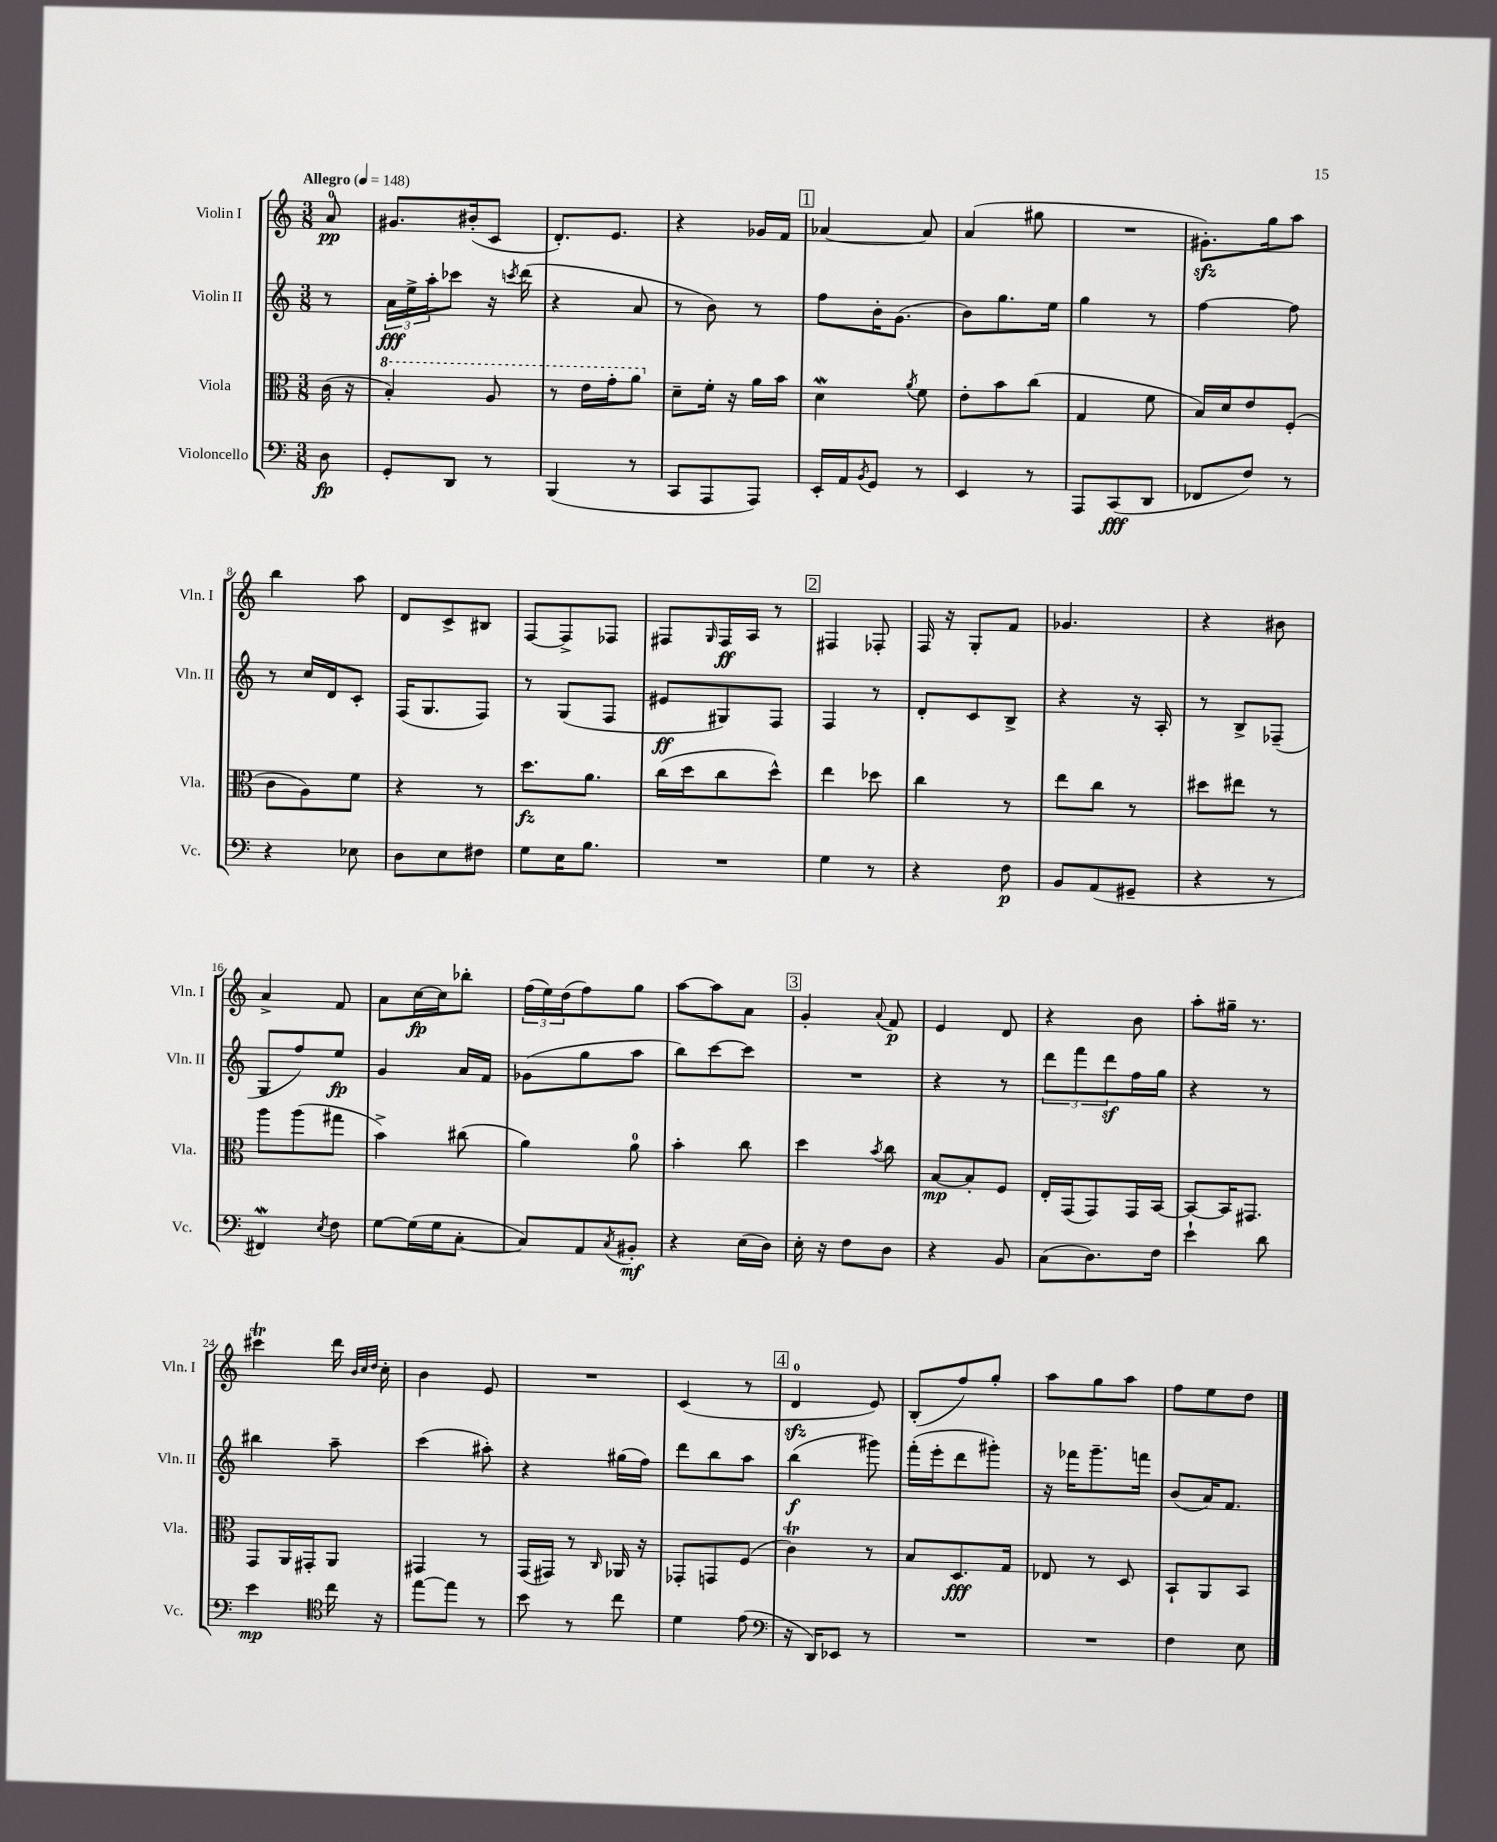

**kern	**dynam	**kern	**dynam	**kern	**dynam	**kern	**dynam
*part4	*part4	*part3	*part3	*part2	*part2	*part1	*part1
*staff4	*staff4	*staff3	*staff3	*staff2	*staff2	*staff1	*staff1
*I"Violoncello	*	*I"Viola	*	*I"Violin II	*	*I"Violin I	*
*I'Vc.	*	*I'Vla.	*	*I'Vln. II	*	*I'Vln. I	*
*clefF4	*	*clefC3	*	*clefG2	*	*clefG2	*
*k[]	*	*k[]	*	*k[]	*	*k[]	*
*M3/8	*	*M3/8	*	*M3/8	*	*M3/8	*
*MM148	*	*MM148	*	*MM148	*	*MM148	*
=	=	=	=	=	=	=	=
!	!	!	!	!	!	!LO:TX:a:B:t=Allegro	!
8D\	fp	(16c\	.	8r	.	8a/	pp
.	.	16r	.	.	.	.	.
=1	=1	=1	=1	=1	=1	=1	=1
*	*	*8va	*	*	*	*	*
8GG'/L	.	4b'/)	.	24a\LL	fff	8.g#X/L	.
.	.	.	.	24ee^\	.	.	.
.	.	.	.	24aa'\J	.	.	.
8DD/J	.	.	.	8ccc-X\J	.	.	.
.	.	.	.	.	.	(16b#X'/k	.
8r	.	8a/	.	16r	.	8c/J	.
.	.	.	.	8qcccn/	.	.	.
.	.	.	.	(16ddd\	.	.	.
=2	=2	=2	=2	=2	=2	=2	=2
(4BBB/	.	8r	.	4r	.	8.d'/L)	.
.	.	16ee\LL	.	.	.	.	.
.	.	16gg'\J	.	.	.	8.e/J	.
8r	.	8aa\J	.	8a/	.	.	.
=3	=3	=3	=3	=3	=3	=3	=3
*	*	*X8va	*	*	*	*	*
8CC/L	.	8d~\L	.	8r	.	4r	.
8AAA/	.	16f'\Jk	.	8b\)	.	.	.
.	.	16r	.	.	.	.	.
8AAA/J)	.	16a\LL	.	8r	.	16g-X/LL	.
.	.	16b\JJ	.	.	.	16f/JJ	.
!!LO:REH:place=s1:t=1
=4	=4	=4	=4	=4	=4	=4	=4
16EE'/LL	.	4dW\	.	8ff\L	.	[4a-X/	.
16AA/J	.	.	.	.	.	.	.
8qBB/	.	.	.	.	.	.	.
8GG/J	.	.	.	16b'\K	.	.	.
.	.	.	.	(8.g\J	.	.	.
.	.	8qa/	.	.	.	.	.
8r	.	8f\	.	.	.	8a-/]	.
=5	=5	=5	=5	=5	=5	=5	=5
4EE/	.	8e'\L	.	8b\L)	.	(4a/	.
.	.	8b\	.	8.gg\	.	.	.
8r	.	(8cc\J	.	.	.	8gg#X\	.
.	.	.	.	16ee\Jk	.	.	.
=6	=6	=6	=6	=6	=6	=6	=6
8AAA/L	.	4G/	.	4gg\	.	4.r	.
(8CC/	fff	.	.	.	.	.	.
8DD/J	.	8f\	.	8r	.	.	.
=7	=7	=7	=7	=7	=7	=7	=7
8FF-X/L	.	16B/LL)	.	[4ff\	.	8.g#Xzz'\L)	.
.	.	16d/J	.	.	.	.	.
8F/J)	.	8e/	.	.	.	.	.
.	.	.	.	.	.	16gg\k	.
8r	.	(8F'/J	.	8ff\]	.	8aa\J	.
!!LO:LB:g=z
=8	=8	=8	=8	=8	=8	=8	=8
4r	.	8c\L	.	8r	.	4bb\	.
.	.	8A\)	.	16cc/LL	.	.	.
.	.	.	.	16d/J	.	.	.
8E-X\	.	8f\J	.	8c'/J	.	8aa\	.
=9	=9	=9	=9	=9	=9	=9	=9
8D\L	.	4r	.	(16F/KL	.	8d/L	.
.	.	.	.	8.G/	.	.	.
8E\	.	.	.	.	.	8c^/	.
8F#X\J	.	8r	.	8F/J)	.	8B#X/J	.
=10	=10	=10	=10	=10	=10	=10	=10
8G\L	.	8.dd\L	fz	8r	.	[8F/L	.
16E\K	.	.	.	(8G/L	.	8F^/]	.
8.B\J	.	8.a\J	.	.	.	.	.
.	.	.	.	8F/J	.	8F-X/J	.
=11	=11	=11	=11	=11	=11	=11	=11
4.r	.	(16cc\LL	.	8e#X/L	ff	8F#X/L	.
.	.	16dd\J	.	.	.	.	.
.	.	.	.	.	.	16qqG/	.
.	.	8cc\	.	8G#X/)	.	16F#/L	ff
.	.	.	.	.	.	16A/JJ	.
.	.	8dd^^\J)	.	8F/J	.	8r	.
!!LO:REH:place=s1:t=2
=12	=12	=12	=12	=12	=12	=12	=12
4G\	.	4ee\	.	4F/	.	4F#X/	.
8r	.	8dd-X\	.	8r	.	8F-X'/	.
=13	=13	=13	=13	=13	=13	=13	=13
4r	.	4cc\	.	8d'/L	.	16F/	.
.	.	.	.	.	.	16r	.
.	.	.	.	8c/	.	8G'/L	.
8F\	p	8r	.	8B^/J	.	8f/J	.
=14	=14	=14	=14	=14	=14	=14	=14
8BB/L	.	8ee\L	.	4r	.	4.g-X/	.
(8AA/	.	8cc\J	.	.	.	.	.
8GG#X~/J	.	8r	.	16r	.	.	.
.	.	.	.	16A'/	.	.	.
=15	=15	=15	=15	=15	=15	=15	=15
4r	.	8dd#X\L	.	8r	.	4r	.
.	.	8ee#X\J	.	8B^/L	.	.	.
8r	.	8r	.	(8F-X~/J	.	8b#X\	.
!!LO:LB:g=z
=16	=16	=16	=16	=16	=16	=16	=16
4FF#XW/)	.	8aa\L	.	8G/L	.	4a^/	.
.	.	(8aa\	.	8ff/)	.	.	.
8qE/	.	.	.	.	.	.	.
8F\	.	8gg#X\J	.	8ee/J	fp	8f/	.
=17	=17	=17	=17	=17	=17	=17	=17
[8G\L	.	4b^\)	.	4g/	.	8a\L	.
(16G\L]	.	.	.	.	.	[16cc\L	fp
16G\J	.	.	.	.	.	16cc\J]	.
[8C'\J	.	(8cc#X\	.	16a/LL	.	8bb-X'\J	.
.	.	.	.	16f/JJ	.	.	.
=18	=18	=18	=18	=18	=18	=18	=18
8C/L])	.	4a\)	.	(8g-X\L	.	(24ff\LL	.
.	.	.	.	.	.	24ee\)	.
.	.	.	.	.	.	(24dd\J	.
8AA/	.	.	.	8gg\	.	8ff\)	.
8qC/	.	.	.	.	.	.	.
8BB#X'/J	mf	8a\	.	8aa\J	.	8gg\J	.
=19	=19	=19	=19	=19	=19	=19	=19
4r	.	4b'\	.	8bb\L)	.	[8aa\L	.
.	.	.	.	[8ccc\	.	8aa\]	.
(16E\LL	.	8cc\	.	8ccc\J]	.	8a\J	.
16D\JJ)	.	.	.	.	.	.	.
!!LO:REH:place=s1:t=3
=20	=20	=20	=20	=20	=20	=20	=20
16E'\	.	4dd\	.	4.r	.	4g'/	.
16r	.	.	.	.	.	.	.
8F\L	.	.	.	.	.	.	.
.	.	8qb/	.	.	.	8qqa/	.
8D\J	.	8cc\	.	.	.	8f/	p
=21	=21	=21	=21	=21	=21	=21	=21
4r	.	[8B/L	mp	4r	.	4e/	.
.	.	8B'/]	.	.	.	.	.
8BB/	.	8F/J	.	8r	.	8d/	.
=22	=22	=22	=22	=22	=22	=22	=22
(8C\L	.	16E'/LL	.	12ddd\L	.	4r	.
.	.	(16GG/J	.	.	.	.	.
.	.	.	.	12fff\	.	.	.
8.D\)	.	8GG/)	.	.	.	.	.
.	.	.	.	12dddz\	.	.	.
.	.	16GG/L	.	16ff\L	.	8b\	.
16F\Jk	.	[16BB/JJ	.	16gg\JJ	.	.	.
=23	=23	=23	=23	=23	=23	=23	=23
4e`\	.	8BB/L_	.	4r	.	8aa'\L	.
.	.	16BB/K]	.	.	.	16gg#X~\Jk	.
.	.	8.GG#X/J	.	.	.	8.r	.
8d\	.	.	.	8r	.	.	.
!!LO:LB:g=z
=24	=24	=24	=24	=24	=24	=24	=24
4e\	mp	8GG/L	.	4bb#X\	.	4ccc#Xt\	.
.	.	16AA/L	.	.	.	.	.
.	.	16GG#X'/J	.	.	.	.	.
*clefC4	*	*	*	*	*	*	*
16cc\	.	8AA/J	.	8aa~\	.	16ddd\	.
.	.	.	.	.	.	32qqb/LLL	.
.	.	.	.	.	.	32qqcc/	.
.	.	.	.	.	.	32qqdd/JJJ	.
16r	.	.	.	.	.	16cc'\	.
=25	=25	=25	=25	=25	=25	=25	=25
[8ee\L	.	4GG#X/	.	(4ccc\	.	4b\	.
8ee\J]	.	.	.	.	.	.	.
8r	.	8r	.	8aa#X'\)	.	8e/	.
=26	=26	=26	=26	=26	=26	=26	=26
8b\	.	(16GG/LL	.	4r	.	4.r	.
.	.	16GG#X/JJ)	.	.	.	.	.
8r	.	8r	.	.	.	.	.
.	.	16qqC/	.	.	.	.	.
8cc\	.	16AA-X/	.	(16gg#X\LL	.	.	.
.	.	16r	.	16ff\JJ)	.	.	.
=27	=27	=27	=27	=27	=27	=27	=27
4d\	.	8GG-X'/L	.	8ddd\L	.	(4c/	.
.	.	8GGn/	.	8bb\	.	.	.
(8e\	.	(8F/J	.	8aa\J	.	8r	.
!!LO:REH:place=s1:t=4
=28	=28	=28	=28	=28	=28	=28	=28
*clefF4	*	*	*	*	*	*	*
16r	.	4cT\)	.	(4bb\	f	4dzz/	.
16DD/KL)	.	.	.	.	.	.	.
8EE-X/J	.	.	.	.	.	.	.
8r	.	8r	.	8ggg#X\)	.	8e/)	.
=29	=29	=29	=29	=29	=29	=29	=29
4.r	.	8B/L	.	(16fff'\LL	.	(8B'/L	.
.	.	.	.	16eee'\J	.	.	.
.	.	8.D/	fff	8ddd\	.	8ff/)	.
.	.	.	.	8ggg#X'\J)	.	8gg'/J	.
.	.	16G/Jk	.	.	.	.	.
=30	=30	=30	=30	=30	=30	=30	=30
4.r	.	8E-X/	.	16r	.	8aa\L	.
.	.	.	.	16fff-X\KL	.	.	.
.	.	8r	.	8.ggg~\	.	8gg\	.
.	.	8D/	.	.	.	8aa\J	.
.	.	.	.	16fffn\Jk	.	.	.
=31	=31	=31	=31	=31	=31	=31	=31
4F\	.	8BB`/L	.	(8b/L	.	8ff\L	.
.	.	8AA/	.	16a/K)	.	8ee\	.
.	.	.	.	8.f/J	.	.	.
8E\	.	8BB/J	.	.	.	8dd\J	.
==	==	==	==	==	==	==	==
*-	*-	*-	*-	*-	*-	*-	*-
